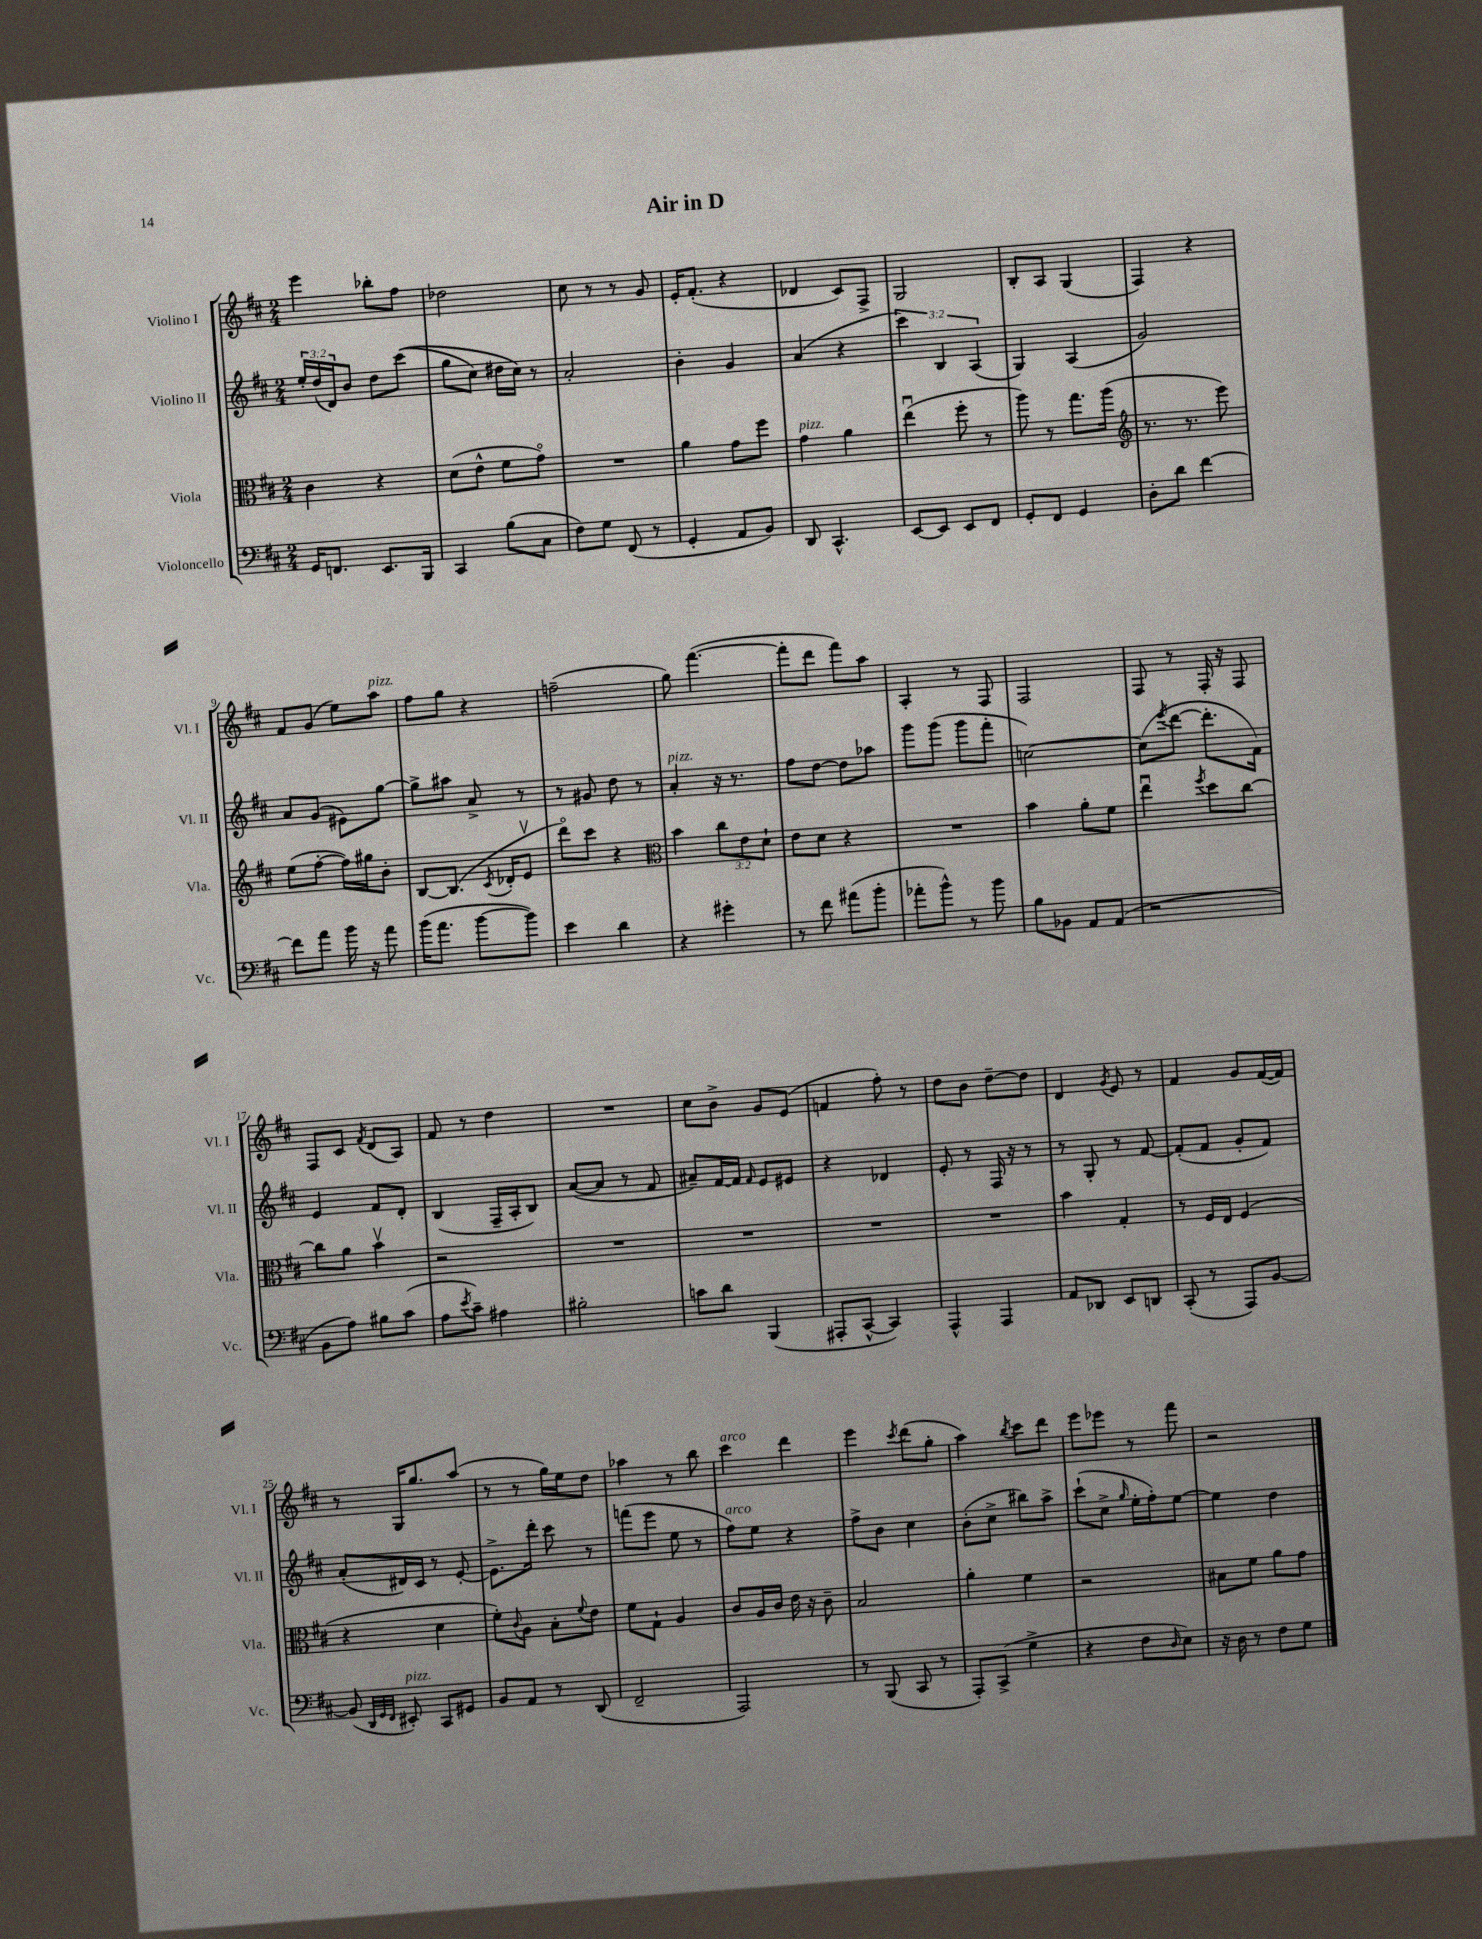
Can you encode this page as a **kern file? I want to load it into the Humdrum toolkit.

**kern	**kern	**kern	**kern
*staff4	*staff3	*staff2	*staff1
*clefF4	*clefC3	*clefG2	*clefG2
*k[f#c#]	*k[f#c#]	*k[f#c#]	*k[f#c#]
*M2/4	*M2/4	*M2/4	*M2/4
16GG/LK	4c#\	24ee'/LL	4eee\
.	.	(24dd/	.
8.FF/J	.	.	.
.	.	24d/J)	.
.	.	8b/J	.
8.EE/L	4r	8dd\L	8bb-'\L
.	.	&((8ccc#\J	8ff#\J
16BBB/Jk	.	.	.
=	=	=	=
4CC#/	(8d\L	8gg\L	2dd-\
.	8e^^\J	8cc#\J)	.
(8B\L	8f#\L	16dd#\LL	.
.	.	16cc#\JJ&)	.
8C#\J	8go\J)	8r	.
=	=	=	=
8F#\L)	2r	2a'/	8cc#\
8G\J	.	.	8r
(8FF#/	.	.	8r
8r	.	.	8g/
=	=	=	=
4GG'/	4a\	4b'\	16e'/LK
.	.	.	(8.f#'/J
8AA/L	8g\L	4g/	4r
8BB/J)	8ff#\J	.	.
=	=	=	=
8DD/	4g\	(4a/	4d-/
4.CC#^^/	.	.	.
.	4a\	4r	8c#/L)
.	.	.	8F#^/J
=	=	=	=
[8EE/L	(4eeu\	6ccc#\)	2G/
8EE/]J	.	.	.
.	.	6B/	.
8EE/L	8ff#'\	.	.
.	.	(6A/	.
8FF#/J	8r	.	.
=	=	=	=
8GG'/L	8aa\)	4G/)	8B'/L
8FF#/J	8r	.	8A/J
4GG/	8.gg\L	(4A/	(4G/
.	(16aa\Jk	.	.
=	=	=	=
*	*clefG2	*	*
8D'\L	8.r	2g/)	4F#/)
8d\J	.	.	.
.	8.r	.	.
[4f#\	.	.	4r
.	8eee\)	.	.
=	=	=	=
8f#\]L	(8ee\L	8a/L	8f#/L
8a\J	[8ff#'\J	(8g/J	(8g/J
16b\	16ff#\]LL)	8e#\L)	8ee\L)
16r	16gg#\J	.	.
8a\	8b'\J	[8gg\J	8aa\J
=	=	=	=
(16b\LK	[8B/L	8gg^\]L	8ff#\L
8.a\J	.	.	.
.	(8.B/]J	8aa#\J	8gg\J
[8b\L	.	8a^/	4r
.	8qc#/	.	.
.	16d-'/LK	.	.
8b\]J)	8ev/J	8r	.
=	=	=	=
4e\	8dddo\L)	8r	(2ff~\
.	8ccc#\J	8g#/	.
4d\	4r	8dd\	.
.	.	8r	.
=	=	=	=
*	*clefC3	*	*
4r	4b\	4a'/	8gg\)
.	.	.	([4.fff#\
4g#'\	12cc#\L	16r	.
.	.	8.r	.
.	12e\	.	.
.	12d`\J	.	.
=	=	=	=
8r	8e\L	8ff#\L	8fff#'\]L
8f#\	8d\J	[8dd\J	8ddd\J
(8a#\L	4r	8dd\]L	8fff#\L)
8b'\J	.	8aa-\J	8aa\J
=	=	=	=
8a-'\L	2r	8ggg\L	4A'/
8b^^\J)	.	(8ggg\J	.
8r	.	8ggg\L	8r
8b\	.	8fff#'\J	8F#/
=	=	=	=
8B\L	4b\	[2cc\)	2F#/
8BB-\J	.	.	.
8AA/L	8a'\L	.	.
(8AA/J	8f#\J	.	.
=	=	=	=
2r	4eeu\	(8cc\]L	8F#/
.	.	8qeee/	.
.	.	[8ddd\J	8r
.	8qff#/	.	.
.	8dd\L	8.ddd'\]L	16F#'/
.	.	.	16r
.	[8cc#\J	.	8F#/
.	.	16f#\Jk)	.
=	=	=	=
8BB\L	8cc#\]L	4e/	8F#/L
8A\J)	8a\J	.	8c#/J
.	.	.	8qf#/
8B#\L	4bv\	8f#/L	(8d/L
(8c#\J	.	8d'/J	8A/J)
=	=	=	=
8A\L	2r	(4B/	8f#/
8qe/	.	.	.
8c#~\J)	.	.	8r
4A#\	.	16F#~/LL	4dd\
.	.	16A'/J	.
.	.	8B/J)	.
=	=	=	=
2B#'\	2r	([8a/L	2r
.	.	8a/]J	.
.	.	8r	.
.	.	8f#/	.
=	=	=	=
8c\L	2r	8a#~/L)	8cc#\L
8d\J	.	[16f#/L	8b^\J
.	.	16f#/]JJ	.
.	.	16qqf#/	.
(4BBB/	.	8e/L	8g/L
.	.	8e#/J	(8e/J
=	=	=	=
8AAA#'/L	2r	4r	4f/
[8CC#^^/J	.	.	.
4CC#/])	.	4d-/	8ff#'\)
.	.	.	8r
=	=	=	=
4AAA^^/	2r	8e'/	8dd\L
.	.	8r	8b\J
4AAA/	.	16F#/	[8dd~\L
.	.	16r	.
.	.	8r	8dd\]J
=	=	=	=
8AA/L	4b\	8r	4d/
8DD-/J	.	8G'/	.
.	.	.	8qg/
8EE/L	4G'/	8r	8e/
8DD/J	.	[8f#/	8r
=	=	=	=
(8CC#'/	8r	(8f#'/]L	4f#/
8r	16F#/LL	8f#/J	.
.	16E/JJ	.	.
8AAA/L)	(4F#/	8g'/L	8g/L
[8BB/J	.	8f#/J)	([16f#/L
.	.	.	16f#/]JJ)
=	=	=	=
(8BB/]	4r	(8a'/L	8r
32qqDD/LLL	.	.	.
32qqGG/	.	.	.
32qqFF#/JJJ	.	.	.
8EE#'/)	.	16d#/L)	16G/LK
.	.	16c#/JJ	8.gg/
8CC#/L	4d\	8r	.
8GG#/J	.	[8e'/	(8aa/J
=	=	=	=
8BB/L	8f#'\L)	8.e^\]L	8r
.	8qqc#/	.	.
8AA/J	8A\J	.	8r
.	.	16ddd'\Jk	.
8r	8B'\L	8ccc#\	16gg\LL)
.	.	.	16ee\J
.	8qqf#/	.	.
(8DD/	8e\J	8r	8dd\J
=	=	=	=
2FF#~/	8f#\L	(8fff\L	4aa-\
.	8G`\J	8eee\J	.
.	4A/	8ee\	8r
.	.	8r	8bb\
=	=	=	=
2AAA/)	8c#/L	8ff#\L)	4ccc#\
.	16A/L	8ee\J	.
.	16c#/JJ	.	.
.	16e\	4r	4ddd\
.	16r	.	.
.	8c#~\	.	.
=	=	=	=
8r	2B/	8ff#^\L	4eee\
(8BBB/	.	8b\J	.
.	.	.	8qccc#/
8CC#/	.	4cc#\	(8ddd\L
8r	.	.	8gg'\J
=	=	=	=
8AAA'/L)	4a'\	(8b'\L	4aa\)
(8CC#^/J	.	8cc#^\J	.
.	.	.	8qbb/
4G^\	4f#\	8bb#\L)	8ccc#\L
.	.	8aa^\J	8ddd\J
=	=	=	=
4r	2r	(8ccc#`\L	8eee\L
.	.	8cc#^\J	8eee-\J
.	.	16qqgg/	.
8F#\L	.	16ee'\LL	8r
.	.	16ff#'\J)	.
16qqD/	.	.	.
8E\J)	.	[8ee\J	8fff#\
=	=	=	=
16r	8B#\L	4ee\]	2r
16D\	.	.	.
8r	8f#\J	.	.
8F#\L	8a\L	4dd\	.
8G\J	8g\J	.	.
==	==	==	==
*-	*-	*-	*-
